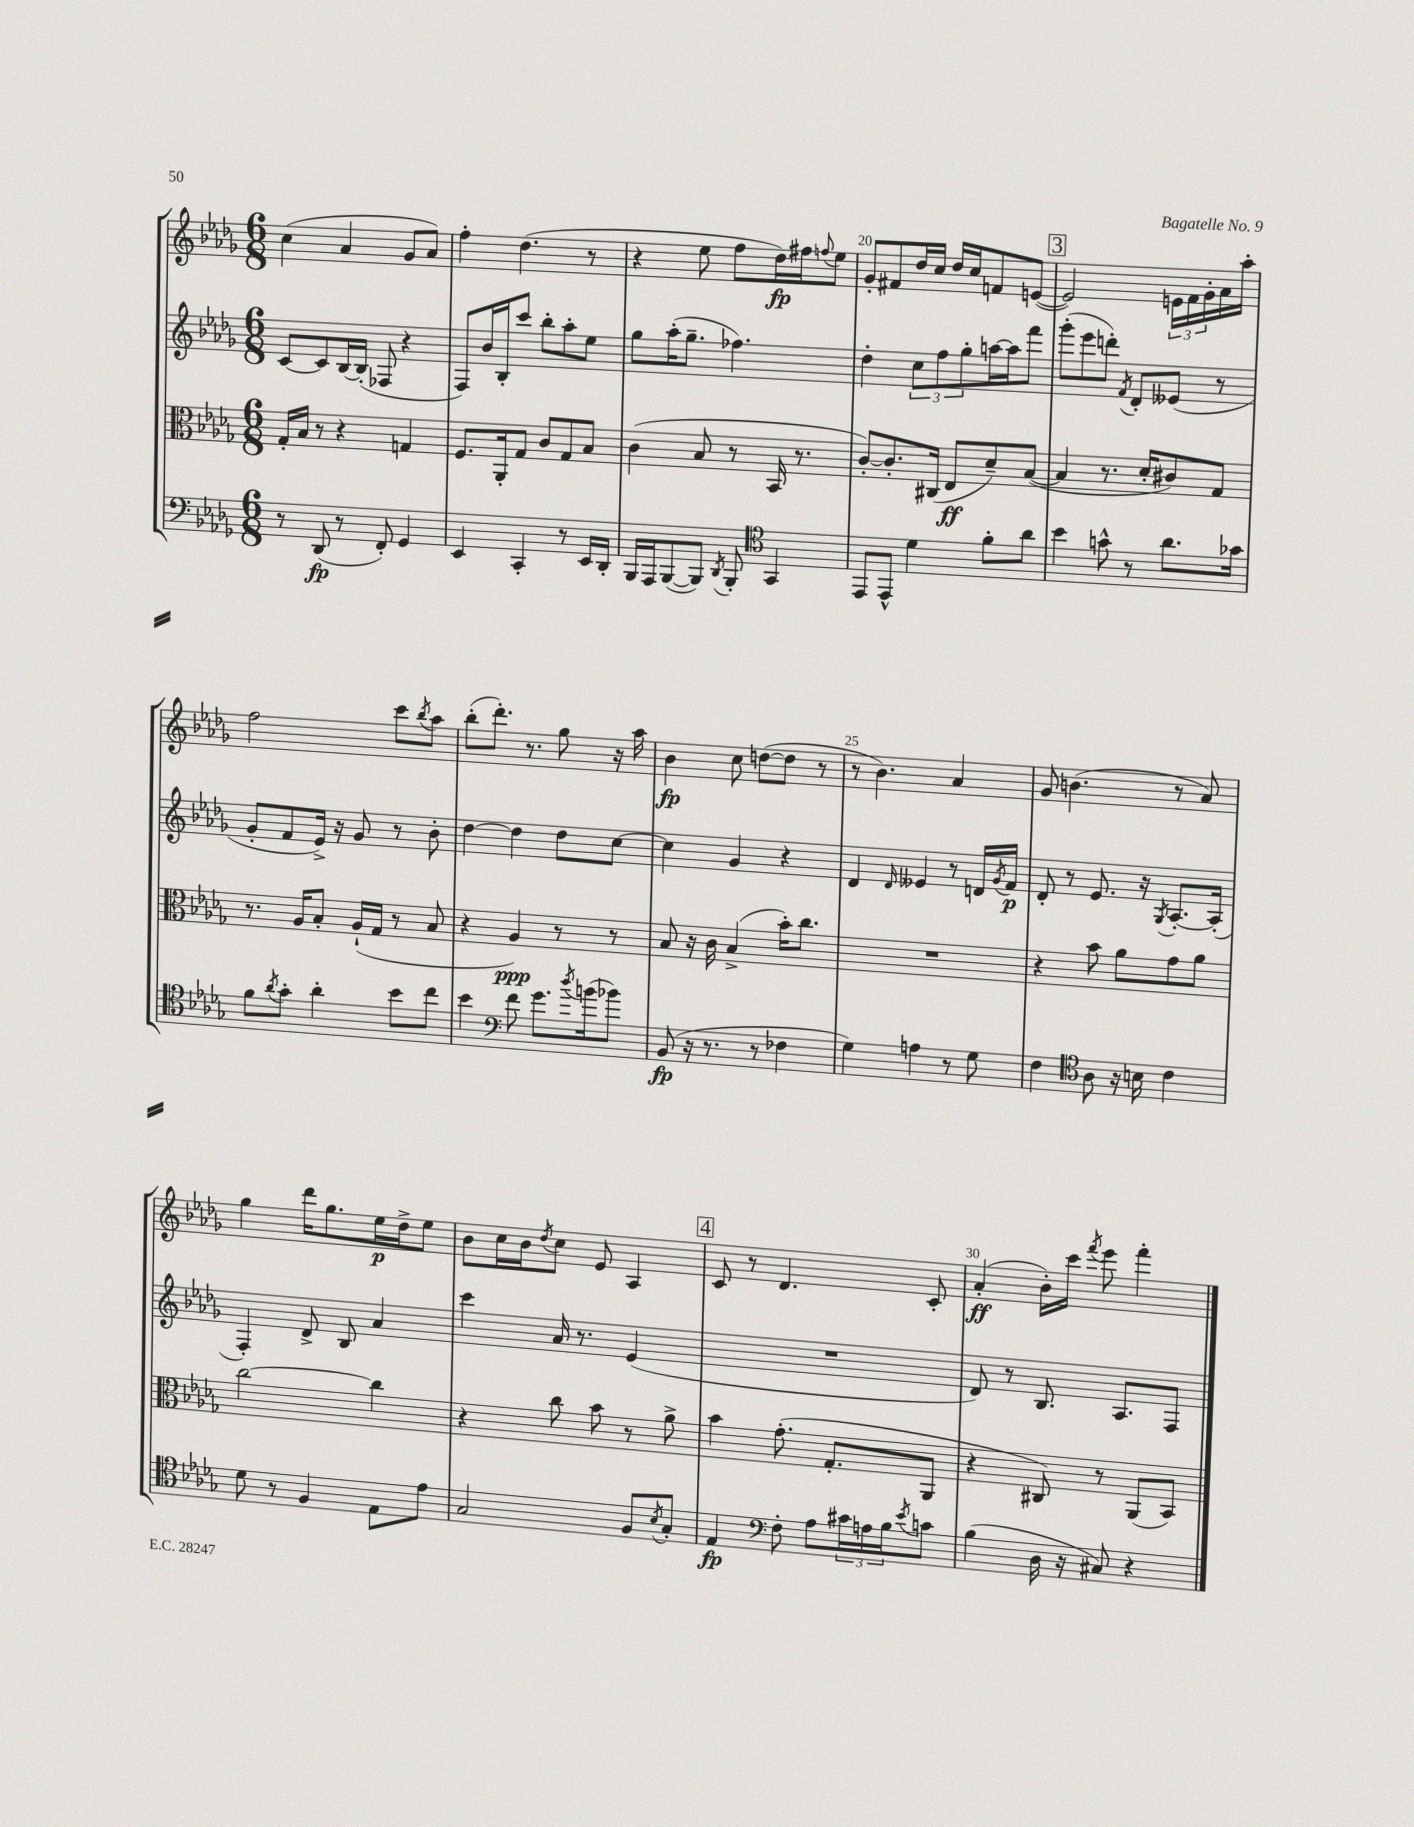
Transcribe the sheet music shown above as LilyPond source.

<<
\new StaffGroup <<
\new Staff = "s0" {
    \clef treble \key des \major \numericTimeSignature \time 6/8
    c''4( aes'4 ges'8 aes'8) |
    f''4-. des''4.( r8 |
    r4 ees''8 f''8 des''16\fp) fis''16 \appoggiatura { f''8 } ees''8 |
    ges'8-. fis'8 des''16 c''16 des''16 c''16 f'8 e'8~( |
    \mark \markup { \box "3" } e'2) \tuplet 3/2 { e'16 f'16 ges'16-. } aes'16 aes''16-. |
    f''2 c'''8 \acciaccatura { bes''8 } aes''8 |
    bes''8-.( des'''8.-.) r8. ges''8 r16 aes''16 |
    bes'4\fp c''8 d''8~( d''8 r8 |
    r8 bes'4.) aes'4 |
    ges'8 b'4.( r8 aes'8) |
    ges''4 des'''16 ges''8. ees''16\p des''16-> ees''8 |
    bes'8 c''16 bes'16 \acciaccatura { des''8 } c''8 ees'8 aes4 |
    \mark \markup { \box "4" } c'8 r8 des'4. c'8-. |
    aes'4-.\ff( bes'16-.) c'''16 \acciaccatura { f'''8 } ees'''8 f'''4-. \bar "|." |
}
\new Staff = "s1" {
    \clef treble \key des \major \numericTimeSignature \time 6/8
    c'8~ c'8 bes16~ bes16-.( fes8 r4 |
    f8) bes'16 bes16-. c'''8 bes''8-. aes''8-. ees''8 |
    ges''8 aes''16-.( ges''8.-- fes''4.) |
    des''4-. \tuplet 3/2 { c''8 f''8 ges''8-. } a''16~ a''16 f'''8 |
    \mark \markup { \box "3" } ges'''8-.( ees'''8 d'''8-.) \acciaccatura { f'8 } des'8-. eeses'8( r8 |
    ges'8-. f'8 ees'16->) r16 ges'8 r8 bes'8-. |
    des''4~ des''4 des''8 c''8~ |
    c''4 ges'4 r4 |
    des'4 \grace { des'16 } eeses'4 r8 d'16 \acciaccatura { ges'8 } f'16\p |
    des'8-. r8 ees'8. r16 \acciaccatura { ges8 } aes8.~-. aes16-.( |
    f4-.) des'8-> bes8 aes'4 |
    c'''4 aes'16 r8. ees'4( |
    \mark \markup { \box "4" } R2. |
    des'8) r8 bes8. aes8. f8 \bar "|." |
}
\new Staff = "s2" {
    \clef alto \key des \major \numericTimeSignature \time 6/8
    ges16-. bes16 r8 r4 g4 |
    f8. aes,16-. ges8 c'8 ges8 bes8 |
    c'4( bes8 r8 bes,16 r8. |
    c'8~-.) c'8.-. cis16( ees8\ff des'8--) bes8~( |
    \mark \markup { \box "3" } bes4 r8. des'16-. cis'8) ges8 |
    r8. aes16 bes8-. aes16-!( ges16 r8 bes8 |
    r4 aes4\ppp) r8 r8 |
    bes8 r16 c'16 bes4->( bes'16-.) c''8. |
    R2. |
    r4 bes'8 aes'8 ges'8 aes'8 |
    c''2~ c''4 |
    r4 c''8 bes'8 r8 aes'8-> |
    \mark \markup { \box "4" } bes'4 ges'8.-.( ges8.-. aes,8 |
    r4 cis8) r8 aes,8( bes,8) \bar "|." |
}
\new Staff = "s3" {
    \clef bass \key des \major \numericTimeSignature \time 6/8
    r8 des,8\fp( r8 f,8-.) ges,4 |
    ees,4 c,4-. r8 ees,16 des,16-. |
    bes,,16 aes,,16 bes,,8~( bes,,8) \acciaccatura { des,8 } bes,,8-. \clef tenor ges,4 |
    ees,8 ees,8-^ des'4 f'8-. aes'8 |
    \mark \markup { \box "3" } bes'4 g'8-^ r8 aes'8. ges'16 |
    f'8 \acciaccatura { aes'8 } ges'8-. aes'4-. bes'8 c''8 |
    bes'4 \clef bass f'8 ges'8. \acciaccatura { des''8 } b'16( bes'8) |
    bes,8\fp( r16 r8. r8 fes4 |
    ges4) a4 r8 ges8 |
    f4 \clef tenor aes8 r16 b16 c'4 |
    des'8 r8 f4 ees8 ees'8 |
    ges2 f8 \acciaccatura { bes8 } ges8-. |
    \mark \markup { \box "4" } ees4\fp \clef bass f8-. aes8 \tuplet 3/2 { cis'16 a16 bes16 } \acciaccatura { ees'8 } c'8 |
    bes4( des16 r16 cis8) r4 \bar "|." |
}
>>
>>
\layout { \context { \Score currentBarNumber = #17 \override BarNumber.break-visibility = ##(#f #t #t) barNumberVisibility = #(every-nth-bar-number-visible 5) } }
